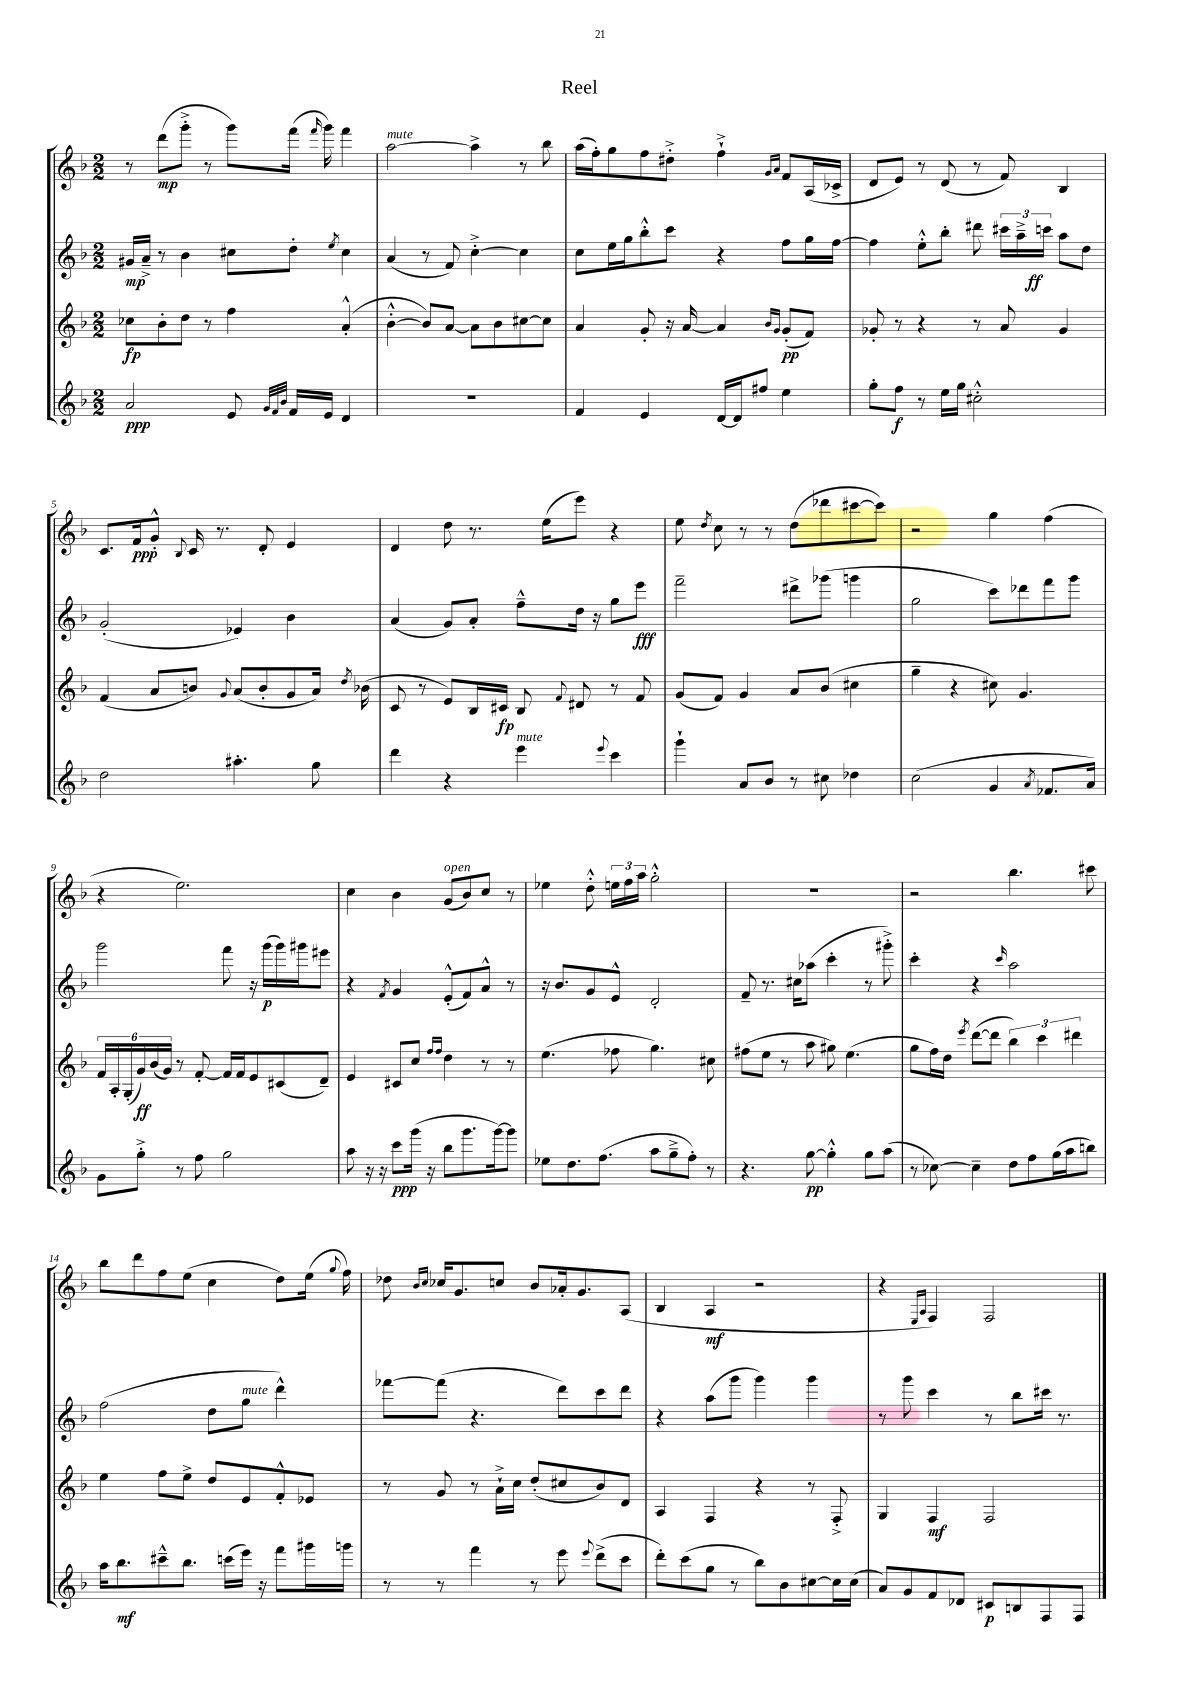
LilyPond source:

\header { title = "Reel" }
<<
\new StaffGroup <<
\new Staff = "s0" {
    \clef treble \key f \major \numericTimeSignature \time 2/2
    \autoBeamOff r8 d'''8[\mp( g'''8]-.-> r8 g'''8[) f'''16]( \grace { f'''16 } g'''16) f'''4 |
    a''2~^\markup { \italic "mute" } a''4-> r8 bes''8 |
    a''16[( f''16-.) g''8 f''8 dis''8]-.-> f''4-!-> \grace { g'16[ a'16] } f'8[ a16( ces'16]-> |
    d'8[ e'8]) r8 d'8( r8 f'8) bes4 |
    c'8.[ f'16\ppp g'8]-.-^ \appoggiatura { bes8 } c'16 r8. d'8-. e'4 |
    d'4 d''8 r8. e''16[( e'''8]) r4 |
    e''8 \acciaccatura { d''8 } c''8 r8 r8 d''8[( des'''8 cis'''8~ cis'''8]) |
    r2 g''4 f''4( |
    r4 e''2.) |
    c''4 bes'4 g'8[^\markup { \italic "open" }( bes'8) c''8] r8 |
    ees''4 d''8-.-^ \tuplet 3/2 { e''16[ f''16 a''16] } g''2-.-^ |
    R1 |
    r2 bes''4. cis'''8 |
    bes''8[ d'''8 f''8 e''8]( c''4 d''8[) e''16]( \appoggiatura { g''8 } f''16) |
    des''8 \grace { bes'16[ c''16] } ces''16[ g'8. c''8] bes'8[ aes'16-. g'8. a8]( |
    bes4 a4\mf r2 |
    r4 \grace { e16[ a16] } f4) f2 \bar "|." |
}
\new Staff = "s1" {
    \clef treble \key f \major \numericTimeSignature \time 2/2
    \autoBeamOff gis'16[\mp a'16]---> r8 bes'4 cis''8[ d''8]-. \acciaccatura { e''8 } cis''4 |
    a'4( r8 f'8) c''4~-.-> c''4 |
    c''8[ e''16 g''16 bes''8-.-^ c'''8] r4 f''8[ g''16 f''16]~ |
    f''4 e''8[-.-^ bes''8]-. dis'''8 \tuplet 3/2 { cis'''16[ a''16---> c'''16]\ff } a''8[ d''8] |
    g'2-.( ees'4) bes'4 |
    a'4( g'8[) a'8]-. f''8[---^ d''16] r16 g''8[ e'''8]\fff |
    f'''2-- dis'''8[-> ges'''8]( g'''4 |
    g''2 c'''8[) des'''8 f'''8 g'''8] |
    g'''2 f'''8 r16 g'''16[\p( g'''16) gis'''16 eis'''8] |
    r4 \acciaccatura { f'8 } g'4 e'8[-.-^( f'8) a'8]-^ r8 |
    r16 bes'8.[ g'8 e'8]-^ d'2-. |
    f'8-- r8. cis''16[ aes''8]( c'''4-. r8 gis'''8-.->) |
    c'''4-. r4 \grace { c'''16 } a''2 |
    f''2( d''8[ g''8]^\markup { \italic "mute" } d'''4-^) |
    fes'''8[~ fes'''8]( r4. d'''8[) c'''8 d'''8] |
    r4 a''8[( g'''8] g'''4) g'''4 |
    r8 g'''8 c'''4 r8 bes''8[ cis'''16] r8. \bar "|." |
}
\new Staff = "s2" {
    \clef treble \key f \major \numericTimeSignature \time 2/2
    \autoBeamOff ces''8[\fp bes'8-. d''8] r8 f''4 a'4-.-^( |
    bes'4~-.-^ bes'8[) a'8]~ a'8[ bes'8 cis''8~ cis''8] |
    a'4 g'8-. r16 a'16~ a'4 \grace { bes'16[ g'16] } g'8[-.\pp( f'8]) |
    ges'8-. r8 r4 r8 a'8 ges'4 |
    f'4( a'8[ b'8]) \appoggiatura { g'8 } a'8[( b'8-. g'8 a'16]) \acciaccatura { d''8 } bes'16( |
    c'8 r8 e'8[) bes16 cis'16]\fp bes8 \appoggiatura { f'8 } dis'8 r8 f'8 |
    g'8[( f'8]) g'4 a'8[ bes'8]( cis''4 |
    g''4-- r4 cis''8) g'4. |
    \tuplet 6/4 { f'16[ a16-. g16-.( g'16\ff) bes'16( g'16]) } r8 f'8~-. f'16[ f'16 e'8 cis'8( d'8]--) |
    e'4 cis'8[ c''8] \grace { f''16[ f''16] } d''4 r8 r8 |
    e''4.( fes''8 g''4.) cis''8 |
    fis''8[( e''8] r8 a''8 gis''8) e''4.( |
    g''8[ f''16) d''16] \acciaccatura { e'''8 } d'''8[~( d'''8] \tuplet 3/2 { bes''4) c'''4 dis'''4 } |
    e''4 f''8[ e''8]-> d''8[ e'8 f'8-.-^ ees'8] |
    r8 g'8 r8 a'16[-!-> c''16] d''8[-.( cis''8 bes'8) d'8] |
    a4 f4 r4 r8 f8-.-> |
    g4 f4\mf f2 \bar "|." |
}
\new Staff = "s3" {
    \clef treble \key f \major \numericTimeSignature \time 2/2
    \autoBeamOff a'2\ppp e'8 \grace { g'32[ f'32 bes'32] } f'16[ e'16] d'4 |
    R1 |
    f'4 e'4 d'16[~ d'16 fis''8] e''4 |
    g''8[-. f''8]\f r8 e''16[ g''16] cis''2-.-^ |
    d''2 ais''4.-. g''8 |
    d'''4 r4 e'''4^\markup { \italic "mute" } \appoggiatura { e'''8 } c'''4 |
    g'''4-! a'8[ bes'8] r8 cis''8 des''4 |
    c''2( g'4 \acciaccatura { a'8 } fes'8.[ a'16]) |
    g'8[ g''8]-.-> r8 f''8 g''2 |
    a''8 r16 r16 c'''8[\ppp g'''16]( r16 bes''8[ g'''8. g'''16~) g'''8] |
    ees''8[ d''8. f''8.]( a''8[ g''8---> f''8]-.) r8 |
    r4. g''8~\pp g''4-.-^ g''8[ a''8]( |
    r8 ces''8~) ces''4-- d''8[ f''8 g''16( a''16 b''8]) |
    a''16[ bes''8.\mf cis'''8---^ bes''8.] c'''16[( e'''16]) r16 f'''8[ gis'''16 g'''16] |
    r8 r8 f'''4 r8 e'''8 \appoggiatura { e'''8 } d'''8[->( c'''8] |
    d'''8[-.) c'''8( g''8] r8 bes''8[) bes'8 cis''8~ cis''16 cis''16]( |
    a'8[) g'8 f'8 des'8] cis'8[\p b8 f8 f8] \bar "|." |
}
>>
>>
